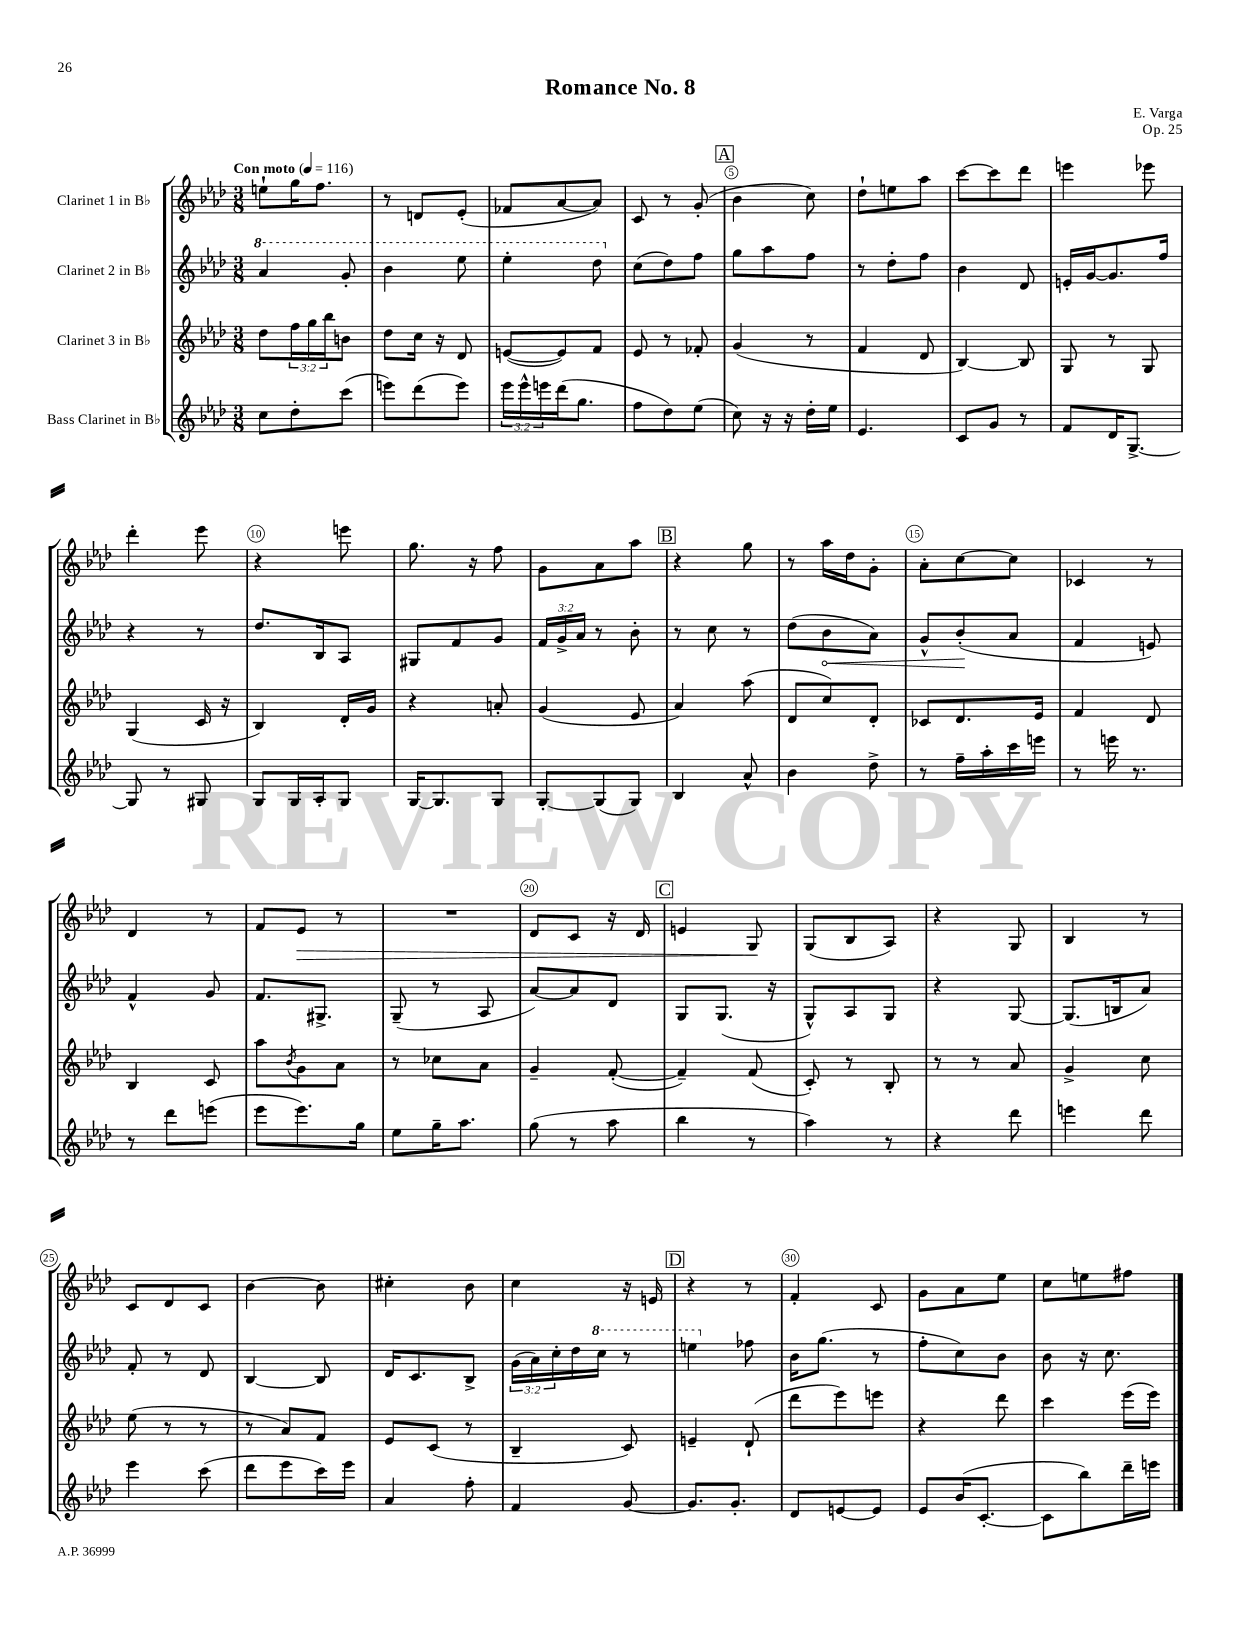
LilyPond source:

\header { title = "Romance No. 8" composer = "E. Varga" opus = "Op. 25" }
<<
\new StaffGroup <<
\new Staff = "s0" \with { instrumentName = "Clarinet 1 in Bb" } {
    \clef treble \key aes \major \numericTimeSignature \time 3/8 \tempo "Con moto" 4 = 116
    e''8-! g''16 f''8. |
    r8 d'8 ees'8-.( |
    fes'8 aes'8~ aes'8) |
    c'8 r8 g'8-.( |
    \mark \markup { \box "A" } bes'4 c''8) |
    des''8-! e''8 aes''8 |
    c'''8~ c'''8 des'''8 |
    e'''4 ees'''8 |
    des'''4-. ees'''8 |
    r4 e'''8 |
    g''8. r16 f''8 |
    g'8 aes'8 aes''8 |
    \mark \markup { \box "B" } r4 g''8 |
    r8 aes''16 des''16 g'8-. |
    aes'8-. c''8~ c''8 |
    ces'4 r8 |
    des'4 r8 |
    f'8 ees'8\> r8 |
    R4. |
    des'8 c'8 r16 des'16 |
    \mark \markup { \box "C" } e'4 g8\! |
    g8( bes8 aes8) |
    r4 g8 |
    bes4 r8 |
    c'8 des'8 c'8 |
    bes'4~ bes'8 |
    cis''4-. bes'8 |
    c''4 r16 e'16 |
    \mark \markup { \box "D" } r4 r8 |
    f'4-. c'8 |
    g'8 aes'8 ees''8 |
    c''8 e''8 fis''8 \bar "|." |
}
\new Staff = "s1" \with { instrumentName = "Clarinet 2 in Bb" } {
    \clef treble \key aes \major \numericTimeSignature \time 3/8 \override Staff.TupletNumber.text = #tuplet-number::calc-fraction-text
    \ottava #1 aes''4 g''8-. |
    bes''4 ees'''8 |
    ees'''4-. des'''8 \ottava #0 |
    c''8( des''8) f''8 |
    \mark \markup { \box "A" } g''8 aes''8 f''8 |
    r8 des''8-. f''8 |
    bes'4 des'8 |
    e'16-. g'16~ g'8. f''16 |
    r4 r8 |
    des''8. bes16 aes8 |
    gis8 f'8 g'8 |
    \tuplet 3/2 { f'16 g'16-> aes'16 } r8 bes'8-. |
    \mark \markup { \box "B" } r8 c''8 r8 |
    des''8( \once \override Hairpin.circled-tip = ##t bes'8\< aes'8) |
    g'8-^ bes'8-.\!( aes'8 |
    f'4 e'8) |
    f'4-^ g'8 |
    f'8. gis8.-> |
    g8--( r8 aes8 |
    aes'8~) aes'8 des'8 |
    \mark \markup { \box "C" } g8 g8.( r16 |
    g8-^) aes8 g8 |
    r4 g8~ |
    g8.( b16 aes'8) |
    f'8-. r8 des'8 |
    bes4~ bes8 |
    des'16 c'8. bes8-> |
    \tuplet 3/2 { g'16( aes'16) c''16-. } des''16 \ottava #1 c'''16 r8 |
    \mark \markup { \box "D" } e'''4 \ottava #0 fes''8 |
    bes'16 g''8.( r8 |
    f''8-. c''8) bes'8 |
    bes'8 r16 c''8. \bar "|." |
}
\new Staff = "s2" \with { instrumentName = "Clarinet 3 in Bb" } {
    \clef treble \key aes \major \numericTimeSignature \time 3/8 \override Staff.TupletNumber.text = #tuplet-number::calc-fraction-text
    des''8 \tuplet 3/2 { f''16 g''16 bes''16 } b'8 |
    des''8 c''16 r16 des'8 |
    e'8~( e'8) f'8 |
    ees'8 r8 fes'8-. |
    \mark \markup { \box "A" } g'4( r8 |
    f'4 des'8 |
    bes4~) bes8 |
    g8 r8 g8 |
    g4( c'16 r16 |
    bes4) des'16-. g'16 |
    r4 a'8-. |
    g'4( ees'8 |
    \mark \markup { \box "B" } aes'4) aes''8( |
    des'8 c''8) des'8-. |
    ces'8 des'8. ees'16 |
    f'4 des'8 |
    bes4 c'8 |
    aes''8 \acciaccatura { bes'8 } g'8 aes'8 |
    r8 ces''8 aes'8 |
    g'4-- f'8~-.( |
    \mark \markup { \box "C" } f'4--) f'8( |
    c'8-.) r8 bes8-. |
    r8 r8 aes'8 |
    g'4-> c''8 |
    ees''8( r8 r8 |
    r8 aes'8) f'8 |
    ees'8 c'8( r8 |
    bes4-- c'8) |
    \mark \markup { \box "D" } e'4-- des'8-!( |
    des'''8 ees'''8) e'''8 |
    r4 des'''8 |
    c'''4 ees'''16( ees'''16) \bar "|." |
}
\new Staff = "s3" \with { instrumentName = "Bass Clarinet in Bb" } {
    \clef treble \key aes \major \numericTimeSignature \time 3/8 \override Staff.TupletNumber.text = #tuplet-number::calc-fraction-text
    c''8 des''8-. c'''8( |
    e'''8) des'''8( e'''8) |
    \tuplet 3/2 { ees'''16 ees'''16-^ e'''16 } des'''16( g''8. |
    f''8 des''8) ees''8( |
    \mark \markup { \box "A" } c''8) r16 r16 des''16-. ees''16 |
    ees'4. |
    c'8 g'8 r8 |
    f'8 des'16 g8.~-> |
    g8 r8 gis8 |
    g8 g16 aes16-. g8 |
    g16~ g8. g8 |
    g8~-. g8( g8) |
    \mark \markup { \box "B" } bes4 aes'8-^ |
    bes'4 des''8-> |
    r8 f''16-- aes''16-. c'''16 e'''16 |
    r8 e'''16 r8. |
    r8 des'''8 e'''8( |
    ees'''8 ees'''8.) g''16 |
    ees''8 g''16-- aes''8. |
    g''8( r8 aes''8 |
    \mark \markup { \box "C" } bes''4 r8 |
    aes''4) r8 |
    r4 des'''8 |
    e'''4 des'''8 |
    ees'''4 c'''8( |
    des'''8 ees'''8 c'''16) ees'''16 |
    aes'4 f''8-. |
    f'4 g'8~ |
    \mark \markup { \box "D" } g'8. g'8.-. |
    des'8 e'8~ e'8 |
    ees'8 bes'16( c'8.~-. |
    c'8 bes''8) des'''16-- e'''16 \bar "|." |
}
>>
>>
\layout { \context { \Score \override BarNumber.break-visibility = ##(#f #t #t) barNumberVisibility = #(every-nth-bar-number-visible 5) \override BarNumber.stencil = #(make-stencil-circler 0.1 0.3 ly:text-interface::print) } }
